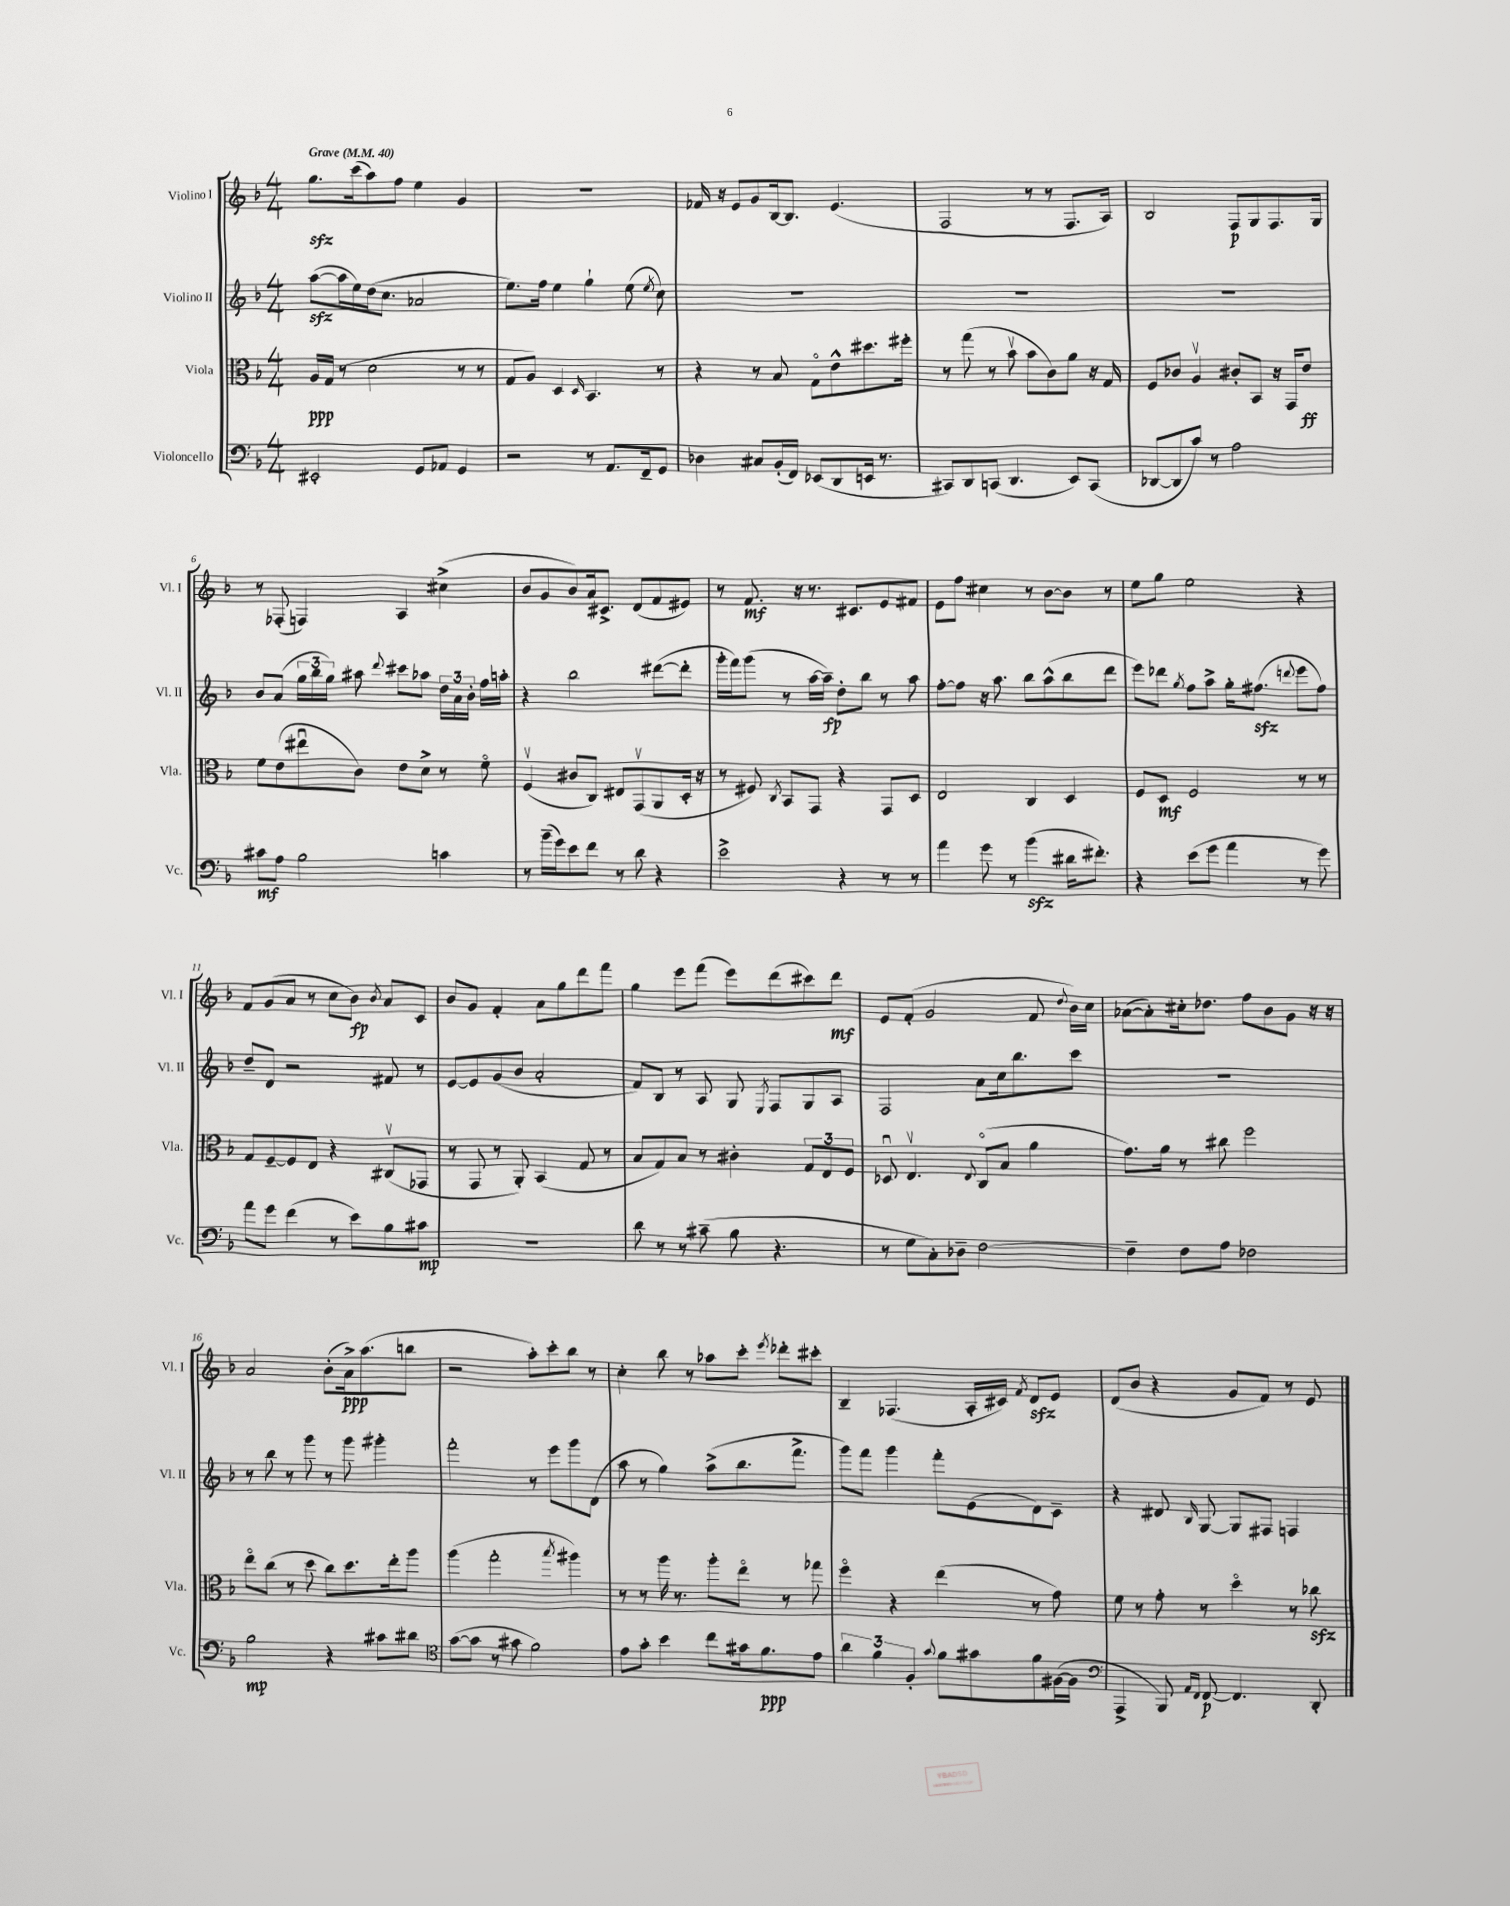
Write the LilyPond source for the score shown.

<<
\new StaffGroup <<
\new Staff = "s0" \with { instrumentName = "Violino I" shortInstrumentName = "Vl. I" } {
    \clef treble \key f \major \numericTimeSignature \time 4/4 \tempo "Grave" 4 = 40
    \autoBeamOff g''8.[\sfz c'''16( a''8) f''8] e''4 g'4 |
    R1 |
    fes'16 r16 e'8[ g'8 bes16~ bes8.] e'4.( |
    f2 r8 r8 f8.[ a16]) |
    bes2 f8[\p g8 f8. g16] |
    r8 fes8-.( f4) a4 cis''4->( |
    bes'8[ g'8 bes'8) a'16 cis'8.]-> d'8[( f'8 eis'8]) |
    r8 f'8.\mf r16 r8. cis'8.[ e'8 fis'8] |
    e'8[ f''8] cis''4 r8 bes'8[~ bes'8] r8 |
    e''8[ g''8] e''2 r4 |
    f'8[ g'8( a'8] r8 c''8[ bes'8]\fp) \acciaccatura { bes'8 } a'8[ c'8] |
    bes'8[ g'8] f'4-. a'8[ g''8 d'''8 f'''8] |
    g''4 e'''8[ f'''8]( e'''8[) d'''8( cis'''8) d'''8]\mf |
    e'8[ f'8]-.( g'2 f'8 \appoggiatura { d''8 } bes'16[) c''16] |
    aes'8[~( aes'8-.) cis''16-. des''8.] f''8[ bes'8 g'8] r16 r16 |
    a'2 bes'8[-.( a'16->\ppp) a''8.( b''8] |
    r2 a''8[-.) c'''8-. bes''8] r8 |
    c''4-. bes''8 r8 aes''8[ c'''8]-. \acciaccatura { e'''8 } des'''8[-. cis'''8]-. |
    bes4-- fes4.( a16[-. cis'16]) \acciaccatura { f'8 } d'8[\sfz e'8] |
    d'8[( bes'8] r4 g'8[ f'8]) r8 e'8 \bar "|." |
}
\new Staff = "s1" \with { instrumentName = "Violino II" shortInstrumentName = "Vl. II" } {
    \clef treble \key f \major \numericTimeSignature \time 4/4
    \autoBeamOff a''8[~\sfz( a''16 e''16) d''16( c''8.] aes'2 |
    e''8.[) f''16] e''4 g''4-! e''8( \acciaccatura { e''8 } c''8) |
    R1 |
    R1 |
    R1 |
    bes'8[ a'8]( \tuplet 3/2 { g''16[ bes''16 g''16]) } ais''8 \appoggiatura { d'''8 } cis'''8[ aes''8] \tuplet 3/2 { d''16[ a'16 bes'16]-. } f''16[ a''16]-. |
    r4 bes''2 dis'''8[~( dis'''8]-. |
    g'''16[-. f'''16) g'''8]( r8 a''16[~ a''16]--\fp) d''8[-. bes''8] r8 a''8 |
    f''8[~-. f''8] r16 a''8. bes''8[ a''8-^( bes''8 d'''8] |
    e'''8[) des'''8] \acciaccatura { g''8 } f''8[ a''8]-> g''16[-. fis''8.]\sfz( \appoggiatura { d'''8 } e'''8[ fis''8]) |
    d''8[-- d'8] r2 fis'8 r8 |
    e'8[~ e'8 g'8( bes'8] a'2-. |
    f'8[) bes8] r8 a8 g8 \acciaccatura { e8 } f8[ g8 a8] |
    f2 a'8[ c''16 bes''8. c'''8] |
    R1 |
    r8 bes''8 r8 g'''8 r8 g'''8 gis'''4-. |
    f'''2-. r8 e'''8[ g'''8 d'8]( |
    a''8 r8 g''4) a''8[->( bes''8. f'''8.]-> |
    g'''8[) f'''8] g'''4 f'''8[-. e'8( d'8) c'8]-- |
    r4 dis'8 \grace { bes16 } g8~ g8[ fis8] f4 \bar "|." |
}
\new Staff = "s2" \with { instrumentName = "Viola" shortInstrumentName = "Vla." } {
    \clef alto \key f \major \numericTimeSignature \time 4/4
    \autoBeamOff a16[\ppp g16]( r8 d'2 r8 r8 |
    g8[ a8]) d4 \grace { d16 } bes,4. r8 |
    r4 r8 bes8 g8[\flageolet e'8-^ dis''8. fis''16]-. |
    r8 g''8( r8 bes'8\upbow bes'8[ c'8) a'8] r16 g16 |
    f8[ ces'8] a4\upbow cis'8[-. bes,8] r16 g,16[ e'8]\ff |
    f'8[ e'8( eis''8\downbow c'8]) e'8[ d'8]-> r8 f'8\flageolet |
    f4\upbow( cis'8[ c8]) eis8[ g,8\upbow( a,8 d16]-. r16 |
    r8 fis8) \acciaccatura { c8 } bes,8[ g,8] r4 g,8[ d8] |
    e2 c4 d4 |
    f8[ d8]\mf f2 r8 r8 |
    g8[ f8~-- f8 e8] r4 cis8[\upbow( ges,8] |
    r8 g,8 r8 a,8-.) bes,4( g8 r8 |
    bes8[ g8) bes8] r8 cis'4-. \tuplet 3/2 { g8[ e8 f8] } |
    des8\downbow e4.\upbow \appoggiatura { e8 } c8[\flageolet( bes8] a'4 |
    g'8.[) a'16] r8 cis''8 f''2 |
    e''8[\flageolet c''8]( r8 d''8 c''8[) d''8. e''16-. a''8] |
    a''4( g''2-. \acciaccatura { bes''8 } ais''4) |
    r8 r8 a''16 r8. a''8[-. e''8]\flageolet r8 ges''8 |
    f''4\flageolet r4 e''4( r8 g'8) |
    f'8 r8 g'8-. r8 d''4\flageolet r8 ces''8\sfz \bar "|." |
}
\new Staff = "s3" \with { instrumentName = "Violoncello" shortInstrumentName = "Vc." } {
    \clef bass \key f \major \numericTimeSignature \time 4/4
    \autoBeamOff eis,2-. g,8[ aes,8] g,4 |
    r2 r8 a,8.[ f,16-- g,8] |
    des4 cis8[ bes,16-.( f,16]) ees,8[( d,8 e,16] r8. |
    cis,8[) d,8 c,8]( d,4. e,8[) c,8]( |
    des,8[~ des,8 c'8]) r8 a2 |
    cis'8[\mf a8] bes2 c'4 |
    r8 bes'16[--( g'16) e'8 f'8] r8 d'8 r4 |
    e'2-> r4 r8 r8 |
    a'4 g'8 r8 bes'4\sfz( dis'16[ fis'8.]-.) |
    r4 e'8[( g'8] a'4 r8 g'8) |
    a'8[ g'8] f'4( r8 e'8[) bes8 cis'8]\mp |
    R1 |
    d'8 r8 r8 cis'8--( bes8 r4. |
    r8 g8[ c8-.) des8]-- f2~ |
    f4-- f8[ a8] fes2 |
    bes2\mp r4 cis'8[ dis'8] |
    \clef tenor g'8[~( g'8] r8 gis'8 f'2) |
    e'8[ g'8]-. bes'4 c''8[ gis'16 f'8.\ppp e'8] |
    \tuplet 3/2 { a'4 f'4 f4-. } \appoggiatura { g'8 } f'8[ gis'8 f'8 fis16~( fis16] |
    \clef bass a,,4-> bes,,8) \grace { a,16[ f,16] } f,8~\p f,4. d,8-. \bar "|." |
}
>>
>>
